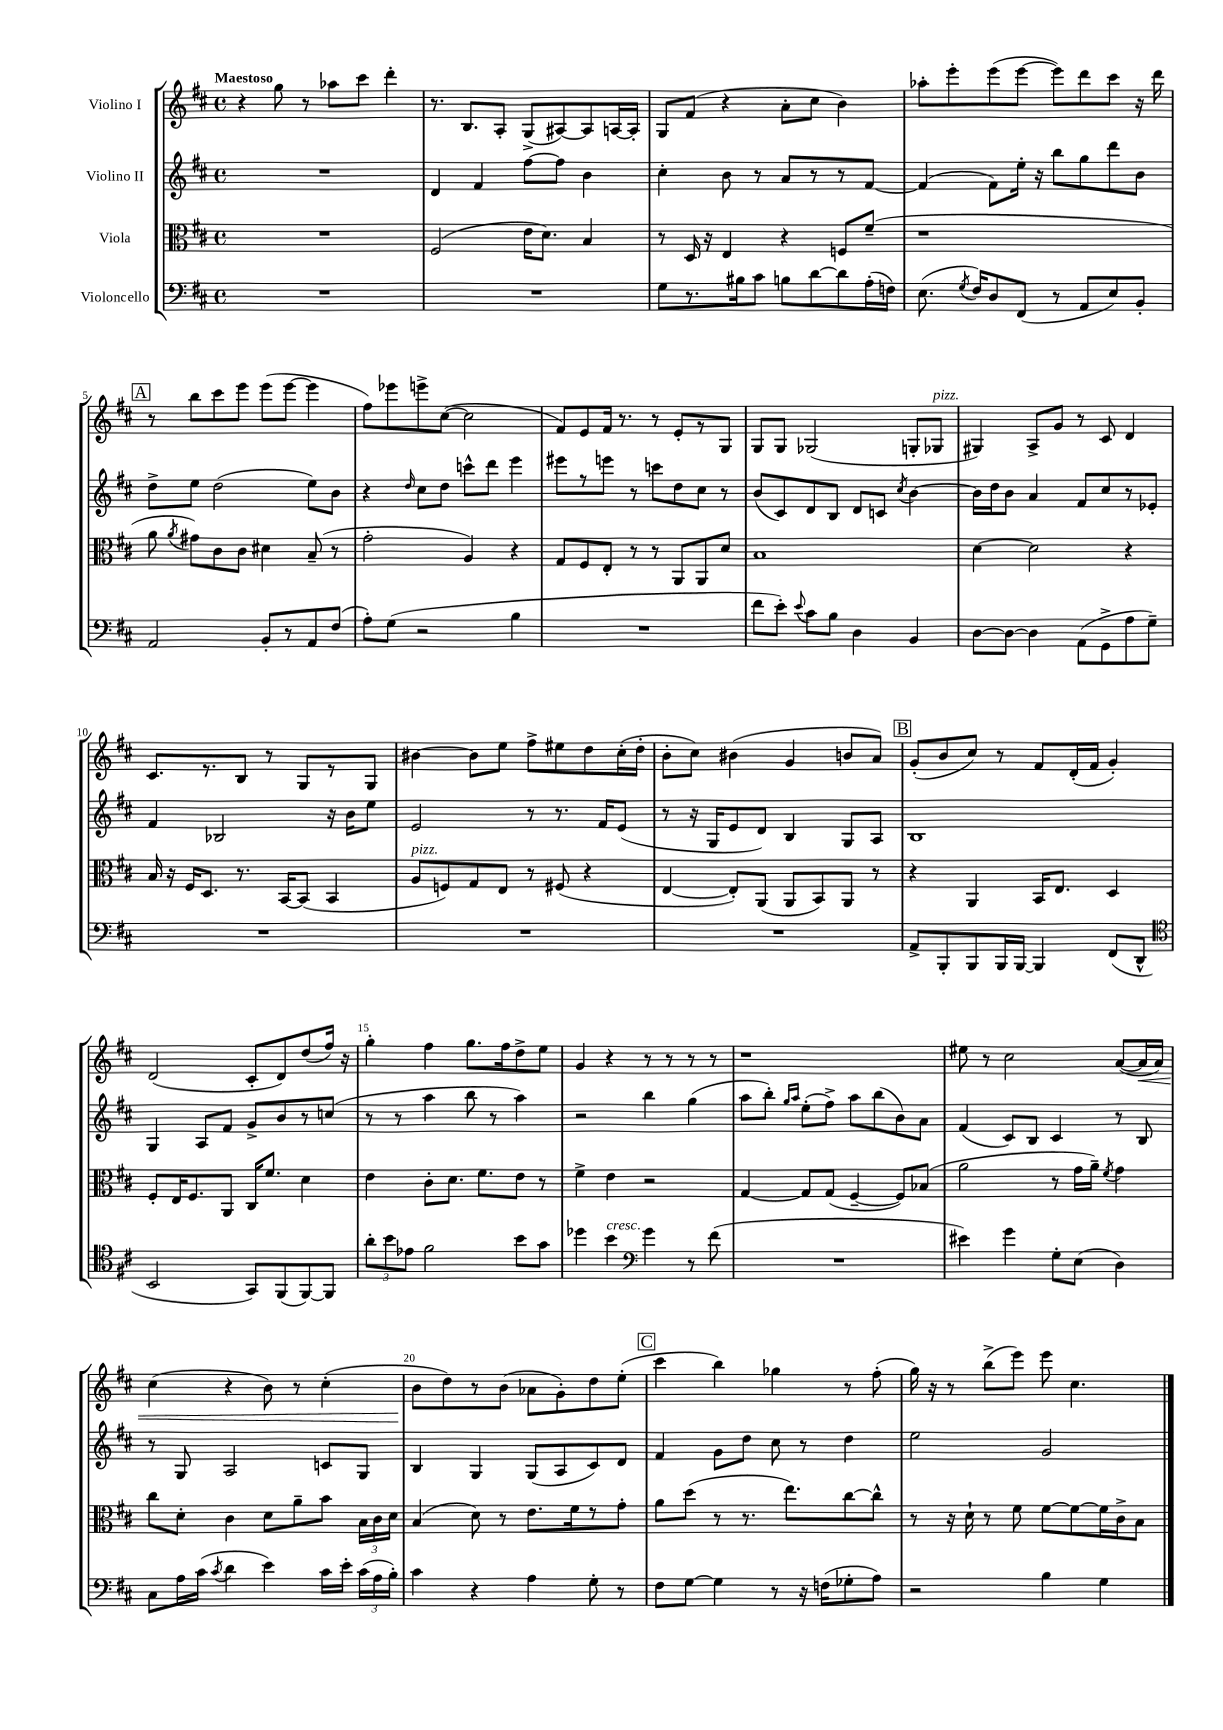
<<
\new StaffGroup <<
\new Staff = "s0" \with { instrumentName = "Violino I" } {
    \clef treble \key d \major \defaultTimeSignature \time 4/4 \tempo "Maestoso"
    \autoBeamOff r4 g''8 r8 aes''8[ cis'''8] d'''4-. |
    r8. b8.[ a8]-. g8[->( ais8~) ais8 a16~ a16]-. |
    g8[ fis'8]( r4 a'8[-. cis''8] b'4) |
    aes''8[-. e'''8-. e'''8( e'''8]~ e'''8[) d'''8 cis'''8] r16 d'''16 |
    \mark \markup { \box "A" } r8 b''8[ cis'''8 e'''8] e'''8[( e'''8]~ e'''4 |
    fis''8[) ees'''8 e'''8-> cis''8]~( cis''2 |
    fis'8[) e'8 fis'16] r8. r8 e'8[-. r8 g8] |
    g8[ g8] ges2( g8[-. ges8]^\markup { \italic "pizz." } |
    gis4) a8[-> g'8] r8 cis'8 d'4 |
    cis'8.[ r8. b8] r8 g8[ r8 g8] |
    bis'4~ bis'8[ e''8] fis''8[-> eis''8 d''8 cis''16-.( d''16]-. |
    b'8[-. cis''8]) bis'4( g'4 b'8[ a'8]) |
    \mark \markup { \box "B" } g'8[-.( b'8 cis''8]) r8 fis'8[ d'16-.( fis'16] g'4-.) |
    d'2( cis'8[-. d'8) d''8( fis''16]) r16 |
    g''4-. fis''4 g''8.[ fis''16 d''8-> e''8] |
    g'4 r4 r8 r8 r8 r8 |
    r1 |
    eis''8 r8 cis''2 a'8[~( a'16\< a'16]) |
    cis''4( r4 b'8) r8 cis''4-.( |
    b'8[\! d''8) r8 b'8]( aes'8[ g'8-.) d''8 e''8]-.( |
    \mark \markup { \box "C" } cis'''4 b''4) ges''4 r8 fis''8-.( |
    g''16) r16 r8 b''8[->( e'''8]) e'''8 cis''4. \bar "|." |
}
\new Staff = "s1" \with { instrumentName = "Violino II" } {
    \clef treble \key d \major \defaultTimeSignature \time 4/4
    \autoBeamOff R1 |
    d'4 fis'4 fis''8[~ fis''8] b'4 |
    cis''4-. b'8 r8 a'8[ r8 r8 fis'8]~ |
    fis'4( fis'8[) e''16]-. r16 b''8[ g''8 d'''8 b'8] |
    \mark \markup { \box "A" } d''8[-> e''8] d''2( e''8[) b'8] |
    r4 \grace { d''16 } cis''8[ d''8] c'''8[-^ d'''8] e'''4 |
    eis'''8[ r8 e'''8] r8 c'''8[ d''8 cis''8] r8 |
    b'8[( cis'8) d'8 b8] d'8[ c'8] \acciaccatura { cis''8 } b'4~ |
    b'16[ d''16 b'8] a'4 fis'8[ cis''8 r8 ees'8]-. |
    fis'4 bes2 r16 b'16[ e''8] |
    e'2 r8 r8. fis'16[ e'8]( |
    r8 r16 g16[ e'8 d'8]) b4 g8[ a8] |
    \mark \markup { \box "B" } b1 |
    g4 a8[ fis'8] g'8[-> b'8 r8 c''8]( |
    r8 r8 a''4 b''8 r8 a''4) |
    r2 b''4 g''4( |
    a''8[ b''8]-.) \grace { g''16[ a''16] } e''8[-.( fis''8]->) a''8[ b''8( b'8) a'8] |
    fis'4( cis'8[) b8] cis'4 r8 b8 |
    r8 g8 a2 c'8[ g8] |
    b4 g4 g8[( a8 cis'8) d'8] |
    \mark \markup { \box "C" } fis'4 g'8[ d''8] cis''8 r8 d''4 |
    e''2 g'2 \bar "|." |
}
\new Staff = "s2" \with { instrumentName = "Viola" } {
    \clef alto \key d \major \defaultTimeSignature \time 4/4
    \autoBeamOff R1 |
    fis2( e'16[ d'8.]) b4 |
    r8 d16 r16 e4 r4 f8[ fis'8]--( |
    r1 |
    \mark \markup { \box "A" } a'8 \acciaccatura { a'8 } gis'8[) cis'8 cis'8] dis'4 b8--( r8 |
    g'2-. a4) r4 |
    g8[ fis8 e8]-. r8 r8 a,8[ a,8 d'8] |
    b1 |
    d'4~ d'2 r4 |
    b16 r16 fis16[ d8.] r8. b,16[~ b,8]( b,4 |
    a8[^\markup { \italic "pizz." } f8) g8 e8] r8 fis8( r4 |
    e4~ e8[-.) a,8]( a,8[ b,8) a,8] r8 |
    \mark \markup { \box "B" } r4 a,4 b,16[ e8.] d4 |
    fis8[-. e16 fis8. a,8] cis16[ fis'8.] d'4 |
    e'4 cis'8[-. d'8.] fis'8.[ e'8] r8 |
    fis'4-> e'4 r2 |
    g4~ g8[ g8]( fis4~-- fis8[) bes8]( |
    a'2 r8 g'16[ a'16]--) \acciaccatura { fis'8 } g'4 |
    cis''8[ d'8]-. cis'4 d'8[ a'8-- b'8] \tuplet 3/2 { b16[ cis'16 d'16] } |
    b4( d'8) r8 e'8.[ fis'16 r8 g'8]-. |
    \mark \markup { \box "C" } a'8[ d''8]( r8 r8. e''8.[) cis''8~ cis''8]-^ |
    r8 r16 d'16-! r8 fis'8 fis'8[~ fis'8~ fis'16 cis'16-> b8] \bar "|." |
}
\new Staff = "s3" \with { instrumentName = "Violoncello" } {
    \clef bass \key d \major \defaultTimeSignature \time 4/4
    \autoBeamOff R1 |
    R1 |
    g8[ r8. bis16 cis'8] b8[ d'8~ d'8 a16-.( f16]) |
    e8.( \acciaccatura { g8 } fis16[) d8 fis,8]( r8 a,8[ e8) b,8]-. |
    \mark \markup { \box "A" } a,2 b,8[-. r8 a,8 fis8]( |
    a8[-.) g8]( r2 b4 |
    R1 |
    fis'8[ e'8]-.) \appoggiatura { e'8 } cis'8[ b8] d4 b,4 |
    d8[~ d8]~ d4 a,8[( g,8-> a8 g8]--) |
    R1 |
    R1 |
    R1 |
    \mark \markup { \box "B" } a,8[-> b,,8-. b,,8 b,,16 b,,16]~ b,,4 fis,8[( d,8]-^ |
    \clef tenor b,2 g,8[) fis,8( fis,8~) fis,8] |
    \tuplet 3/2 { a'8[-. b'8 ees'8] } fis'2 b'8[ g'8] |
    des''4 b'4^\markup { \italic "cresc." } \clef bass g'4 r8 fis'8( |
    R1 |
    eis'4) g'4 g8[-. e8]( d4) |
    cis8[ a16 cis'16]( \acciaccatura { cis'8 } d'4 e'4) cis'16[ e'16]-. \tuplet 3/2 { cis'16[( a16 b16]-.) } |
    cis'4 r4 a4 g8-. r8 |
    \mark \markup { \box "C" } fis8[ g8]~ g4 r8 r16 f16[( ges8-. a8]) |
    r2 b4 g4 \bar "|." |
}
>>
>>
\layout { \context { \Score \override BarNumber.break-visibility = ##(#f #t #t) barNumberVisibility = #(every-nth-bar-number-visible 5) } }
